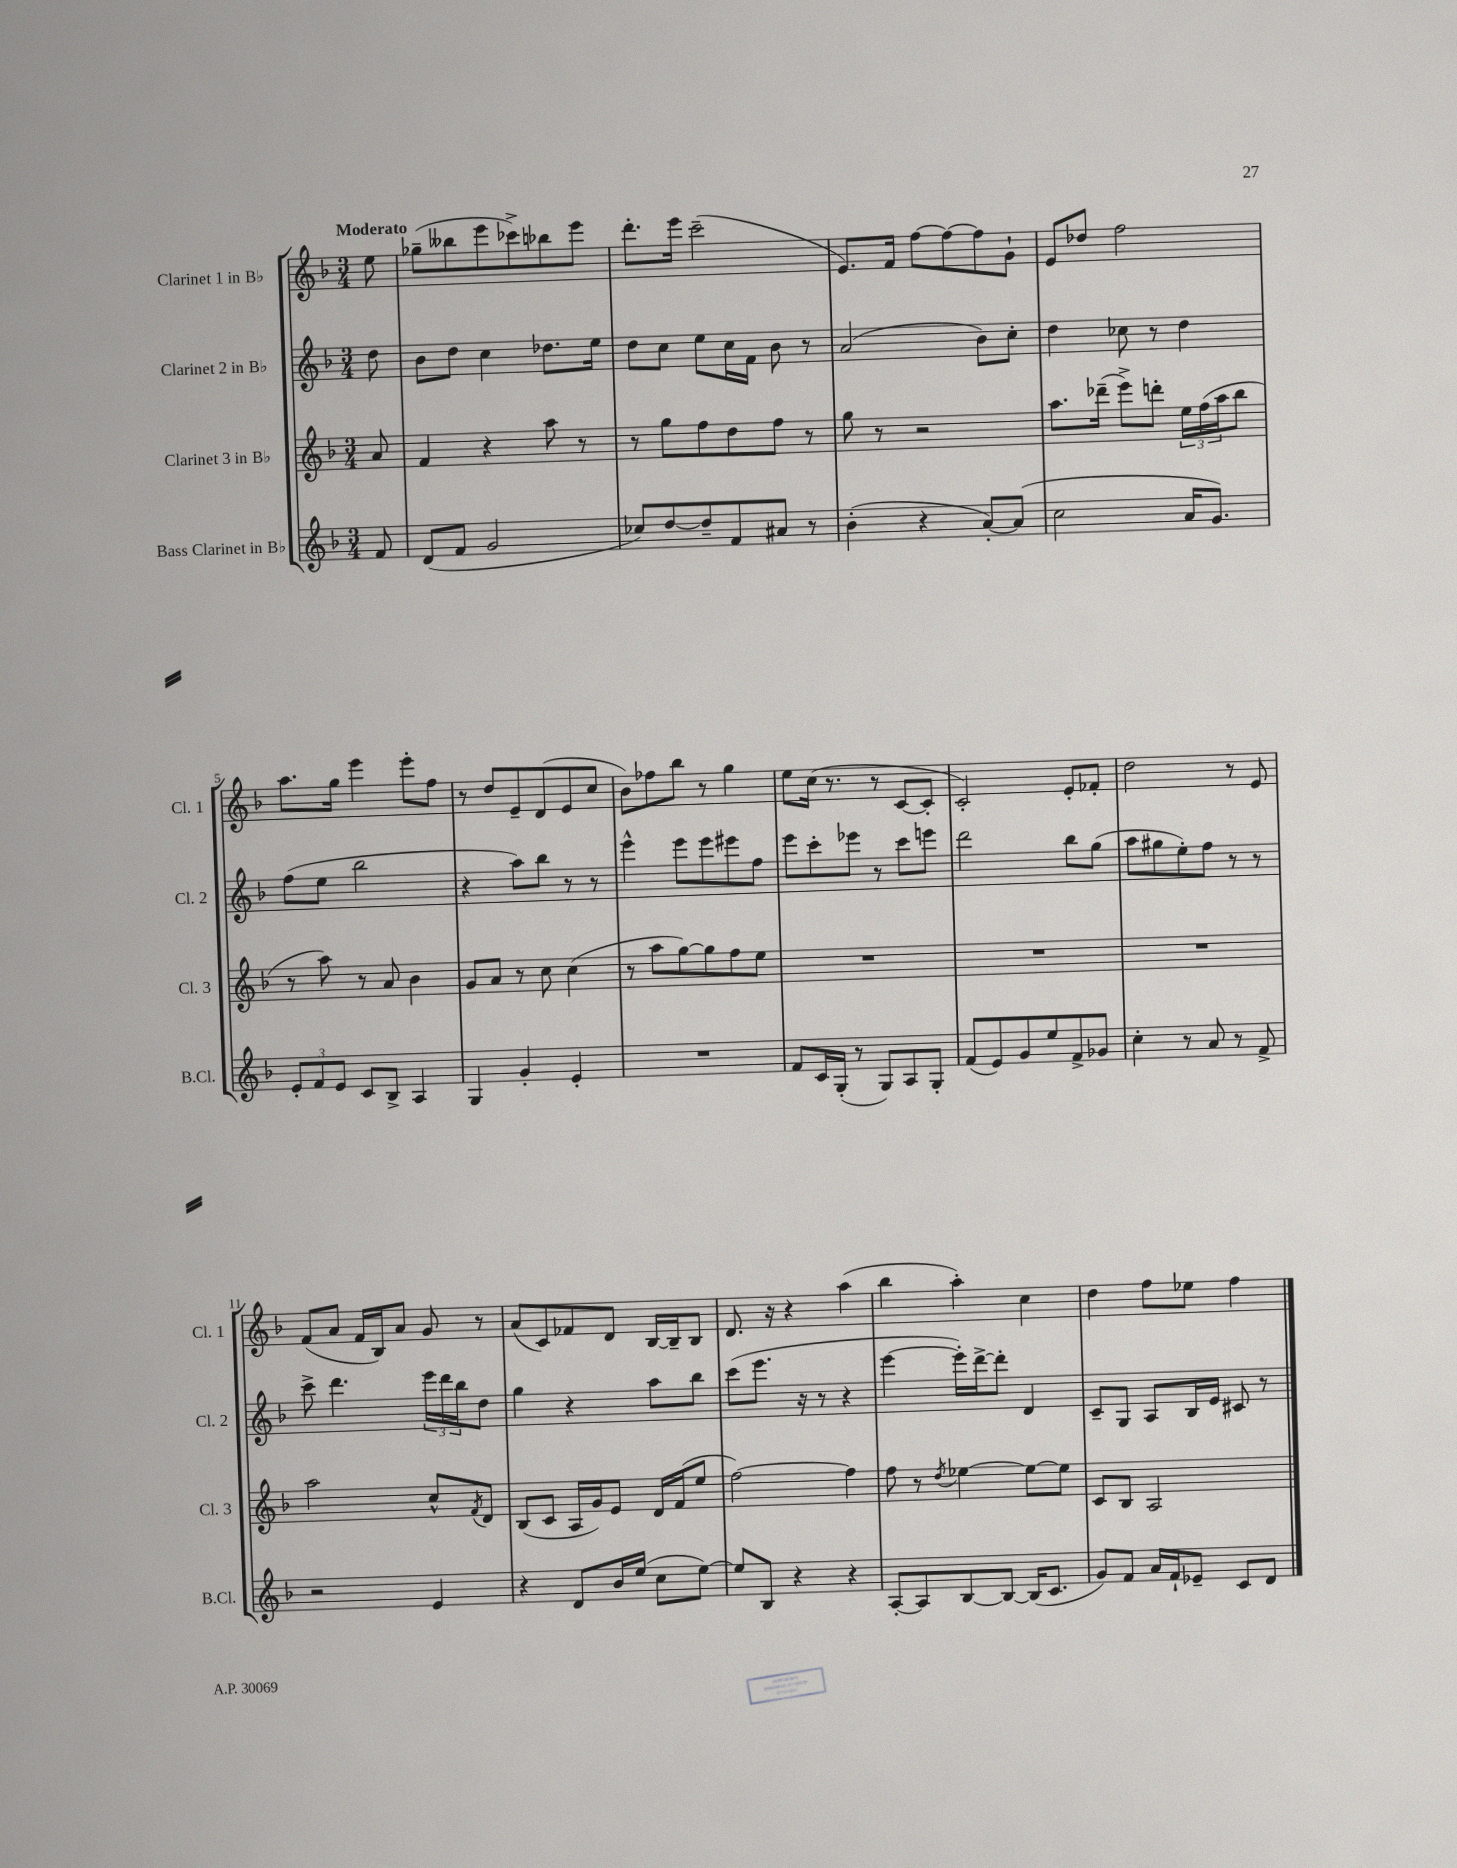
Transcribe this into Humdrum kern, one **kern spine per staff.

**kern	**kern	**kern	**kern
*staff4	*staff3	*staff2	*staff1
*clefG2	*clefG2	*clefG2	*clefG2
*k[b-]	*k[b-]	*k[b-]	*k[b-]
*M3/4	*M3/4	*M3/4	*M3/4
8f	8a	8dd	8ee
=	=	=	=
(8d	4f	8b-	(8gg-~
8f	.	8dd	8bb--
2g	4r	4cc	8eee
.	.	.	8ccc-^)
.	8aa	8.dd-	8bb-
.	8r	.	8eee
.	.	16ee	.
=	=	=	=
8cc-)	8r	8dd	8.ddd'
[8dd	8gg	8cc	.
.	.	.	16eee
8dd~]	8ff	8ee	(2ccc~
8f	8dd	16cc	.
.	.	16f	.
8a#	8ff	8b-	.
8r	8r	8r	.
=	=	=	=
(4b-'	8gg	(2a	8.e)
.	8r	.	.
.	.	.	16f
4r	2r	.	[8ff
.	.	.	8ff_
[8a')	.	8b-)	8ff]
(8a]	.	8cc'	8g`
=	=	=	=
2cc	8.aa	4dd	8e
.	.	.	8dd-
.	(16ddd-~	.	.
.	8eee^)	8cc-	2ff
.	8ddd'	8r	.
16a	24ee	4dd	.
.	(24ff	.	.
8.g)	.	.	.
.	24aa	.	.
.	8bb-	.	.
=	=	=	=
12e'	8r	(8ff	8.aa
12f	.	.	.
.	8aa)	8ee	.
12e	.	.	.
.	.	.	16gg
8c	8r	2bb-	4eee
8B-^	8a	.	.
4A	4b-	.	8eee'
.	.	.	8ff
=	=	=	=
4G	8g	4r	8r
.	8a	.	8dd
4g'	8r	8aa)	8e~
.	8cc	8bb-	(8d
4e'	(4cc	8r	8e
.	.	8r	8cc
=	=	=	=
2.r	8r	4eee^^	8b-)
.	8aa	.	8ff-
.	[8gg)	8eee	8bb-
.	8gg]	8eee	8r
.	8ff	8eee#	4gg
.	8ee	8ff	.
=	=	=	=
8f	2.r	8eee	8ee
16c	.	8ccc'	(16cc
(16G'	.	.	8.r
8r	.	8eee-	.
8G)	.	8r	8r
8A	.	8ccc	[8c
8G'	.	8eee	8c']
=	=	=	=
(8f	2.r	2ddd	2c')
8e)	.	.	.
8g	.	.	.
8ee	.	.	.
8f^	.	8bb-	8e'
8g-	.	(8gg	8f-'
=	=	=	=
4cc'	2.r	8aa	2dd
.	.	8gg#	.
8r	.	8ee')	.
8a	.	8ff	.
8r	.	8r	8r
8f^	.	8r	8e
=	=	=	=
2r	2aa	8ccc^	(8f
.	.	4.ddd	8a
.	.	.	16f
.	.	.	16B-)
.	.	.	8a
4e	8cc^^	24eee	8g
.	.	24ddd	.
.	.	24bb-	.
.	8qf	.	.
.	8d	8dd	8r
=	=	=	=
4r	(8B-	4gg	(8a
.	8c	.	8c)
8d	16A	4r	8f-
.	16g)	.	.
16b-	8e	.	8d
(16ee	.	.	.
8cc	16d	8aa	[16B-
.	(16f	.	16B-~]
[8ee)	8ee	8bb-	8B-
=	=	=	=
8ee]	[2ff)	(8ccc	8.d
8B-	.	8.eee	.
.	.	.	16r
4r	.	.	4r
.	.	16r	.
.	.	8r	.
4r	4ff]	4r	(4aa
=	=	=	=
[8A'	8ff	[4eee	4bb-
8A]	8r	.	.
.	8qdd	.	.
[8B-	[4ee-	16eee'])	4aa')
.	.	[16ddd^	.
8B-_	.	8ddd']	.
(16B-]	8ee-_	4d	4cc
8.c	.	.	.
.	8ee-]	.	.
=	=	=	=
8g)	8c	8c~	4dd
8f	8B-	8G	.
16a	2A	8A	8ff
16f`	.	.	.
8e-~	.	16B-	8ee-
.	.	16e	.
8c	.	8c#	4ff
8d	.	8r	.
==	==	==	==
*-	*-	*-	*-
